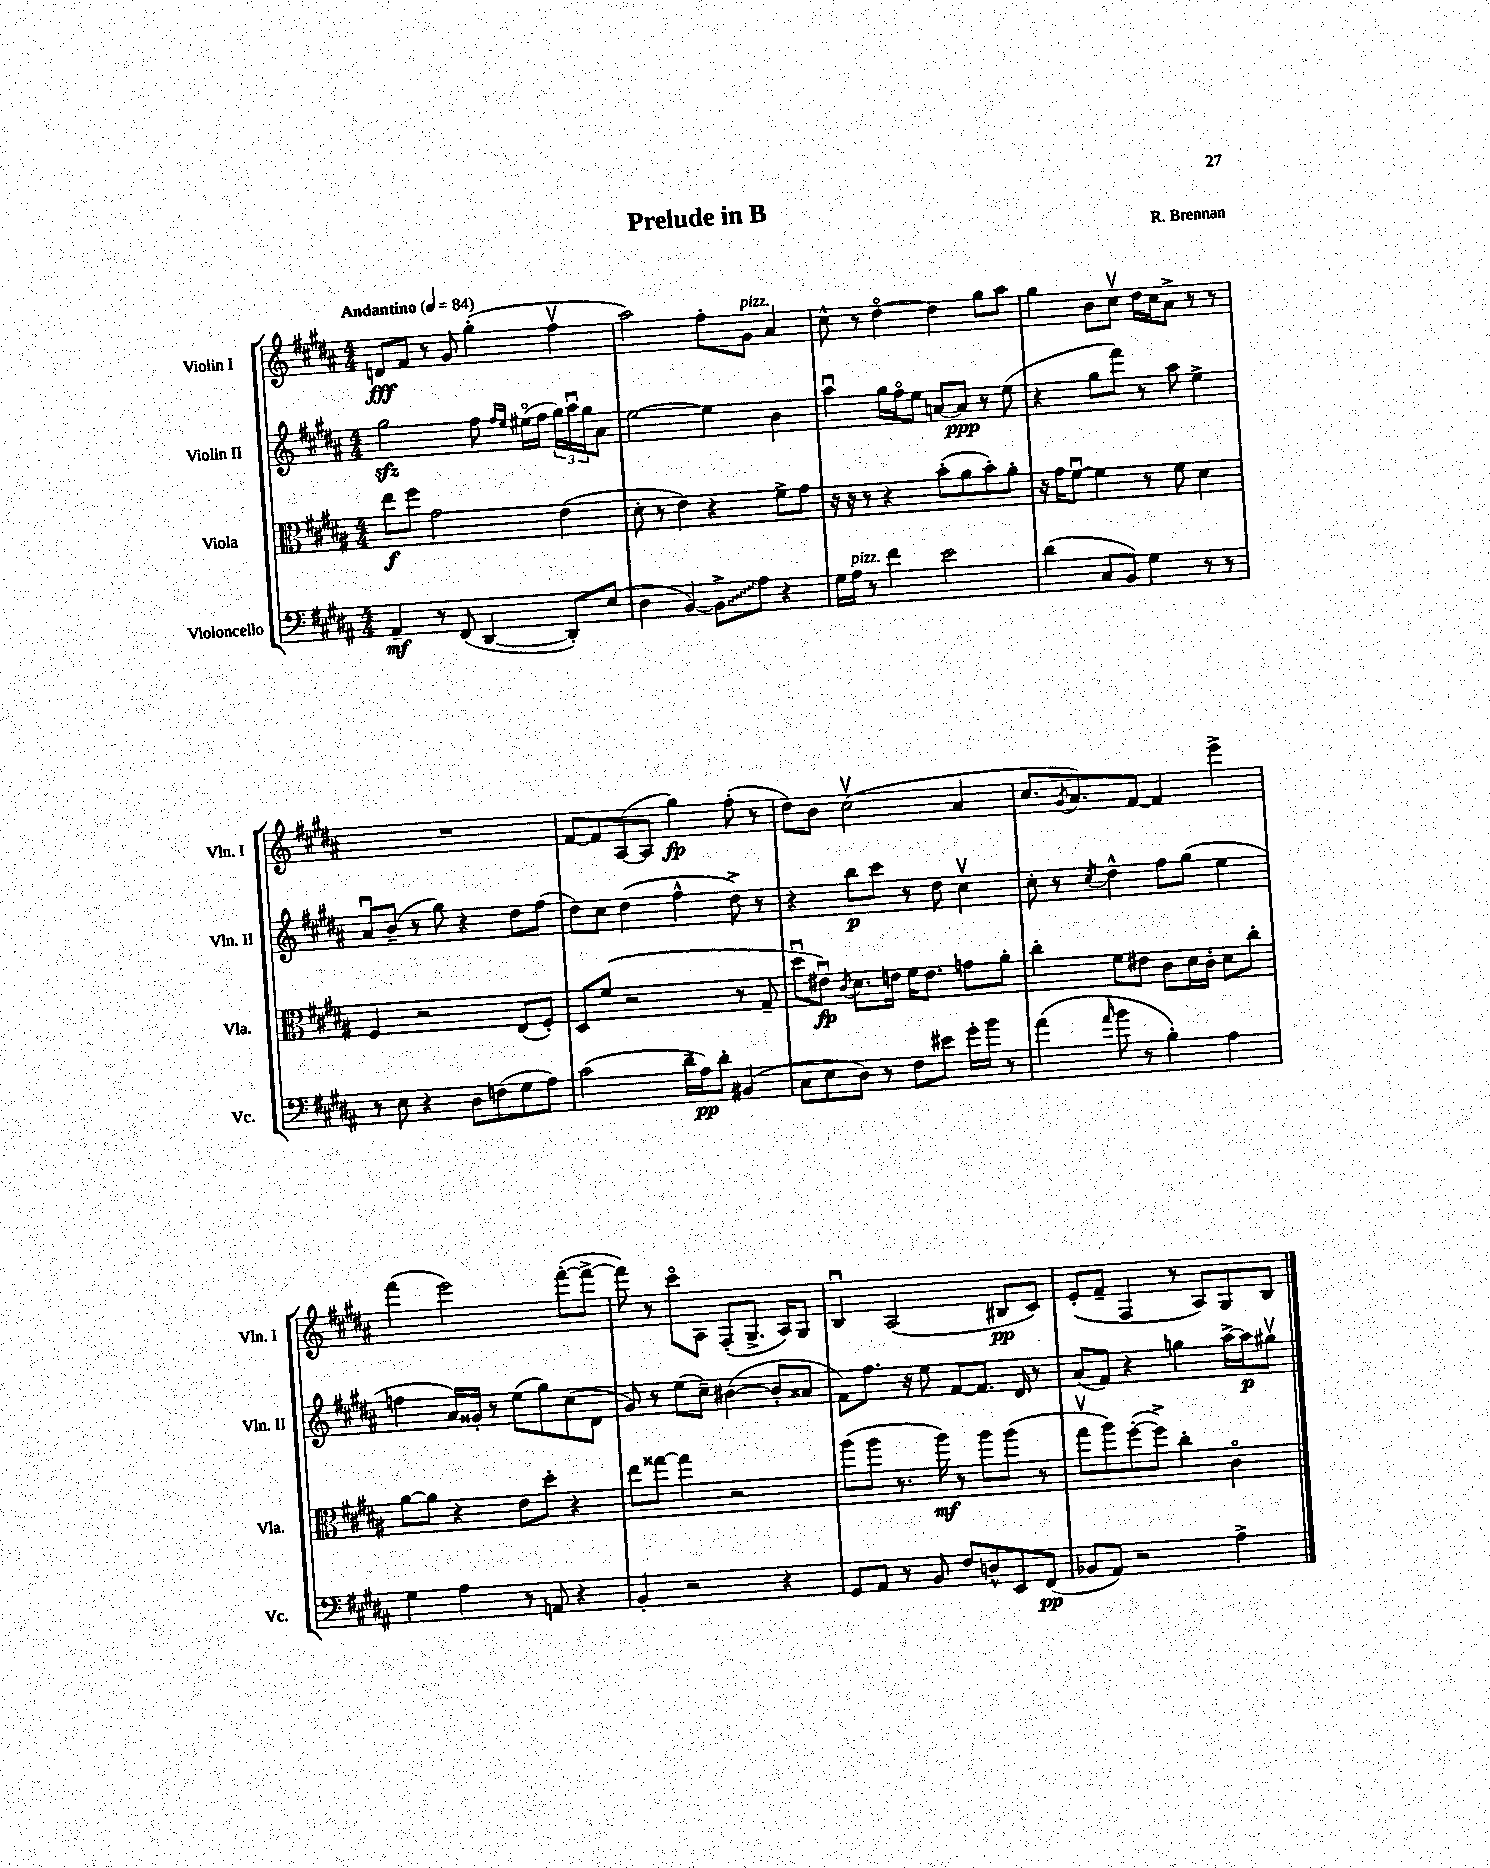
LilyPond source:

\header { title = "Prelude in B" composer = "R. Brennan" }
<<
\new StaffGroup <<
\new Staff = "s0" \with { instrumentName = "Violin I" shortInstrumentName = "Vln. I" } {
    \clef treble \key b \major \numericTimeSignature \time 4/4 \tempo "Andantino" 4 = 84
    d'8\fff fis'8 r8 gis'8 gis''4-.( fis''4\upbow |
    ais''2) fis''8-. gis'8^\markup { \italic "pizz." } ais'4 |
    cis''8-^ r8 dis''4~\flageolet dis''4 gis''8 ais''8 |
    gis''4 b'8 cis''8\upbow dis''16 cis''16 ais'8-> r8 r8 |
    R1 |
    fis'8~ fis'8 ais8~( ais8 gis''4\fp) fis''8-.( r8 |
    dis''8) b'8 cis''2\upbow( ais'4 |
    cis''8. \acciaccatura { gis'8 } ais'8.) fis'8~ fis'4 e'''4-> |
    fis'''4( e'''2) fis'''8~-.( fis'''8~-> |
    fis'''8) r8 cis'''8\flageolet ais8 fis8-.( gis8.-> ais16) gis8 |
    b4\downbow ais2( bis8\pp cis'8) |
    e'8-.( fis'8-- fis4 r8 ais8) gis8 b8 \bar "|." |
}
\new Staff = "s1" \with { instrumentName = "Violin II" shortInstrumentName = "Vln. II" } {
    \clef treble \key b \major \numericTimeSignature \time 4/4
    gis''2\sfz fis''8 \grace { fis''16 e''16 } eis''16\flageolet( fis''16 \tuplet 3/2 { gis''16) ais''16\downbow gis''16 } ais'8 |
    e''2~ e''4 b'4 |
    ais''4\downbow gis''16 fis''16\flageolet e''8 a'8~ a'8\ppp r8 e''8( |
    r4 gis''8 fis'''8) r8 ais''8 e''4-> |
    ais'8\downbow b'8--( r8 gis''8) r4 dis''8 fis''8( |
    dis''8) cis''8 dis''4( fis''4-^ dis''8->) r8 |
    r4 b''8\p cis'''8 r8 dis''8 cis''4\upbow |
    cis''8-. r8 \acciaccatura { cis''8 } dis''4-^ fis''8 gis''8( e''4 |
    f''4 ais'16) gisis'16-. r8 e''8( gis''8) cis''8( dis'8 |
    gis'8) r8 e''8( cis''8--) bis'4~( bis'8-. aisis'8 |
    fis'8) fis''8. r16 e''8 fis'8~ fis'8. dis'16 r8 |
    ais'8( fis'8) r4 g''4 ais''16~-> ais''16\p gis''8\upbow \bar "|." |
}
\new Staff = "s2" \with { instrumentName = "Viola" shortInstrumentName = "Vla." } {
    \clef alto \key b \major \numericTimeSignature \time 4/4
    e''8\f fis''8 gis'2 e'4( |
    dis'8-. r8 e'4) r4 fis'8-> gis'8 |
    r16 r16 r8 r4 b'8-.( ais'8 b'8-.) ais'8-. |
    r16 gis'16 fis'8~\downbow fis'4 r8 fis'8 dis'4 |
    fis4 r2 e8( fis8-.) |
    dis8 fis'8( r2 r8 gis8-- |
    dis''8\downbow eis'8\downbow\fp) \acciaccatura { cis'8 } dis'8. e'16 fis'16 e'8. g'8 ais'8-. |
    cis''4-. fis'8 eis'8 cis'8 dis'16 cis'16-. dis'8 cis''8-. |
    ais'8~ ais'8 r4 e'8 dis''8-. r4 |
    e''8 gisis''8~ gisis''4 r2 |
    ais''8( ais''8 r8. ais''16\mf) r8 ais''8 ais''8( r8 |
    gis''8\upbow ais''8) fis''8~-.( fis''8->) cis''4-. cis'4\flageolet \bar "|." |
}
\new Staff = "s3" \with { instrumentName = "Violoncello" shortInstrumentName = "Vc." } {
    \clef bass \key b \major \numericTimeSignature \time 4/4
    ais,4--\mf r8 fis,8( dis,4~ dis,8-.) e8( |
    dis4 b,4~) \once \override Glissando.style = #'zigzag b,8->\glissando ais8 r4 |
    gis16 ais16^\markup { \italic "pizz." } r8 fis'4 e'2 |
    dis'4( cis8 b,8) gis4 r8 r8 |
    r8 e8 r4 dis8 f8( gis8 ais8) |
    cis'2( dis'16-- ais16\pp) dis'8-. bis,4( |
    cis8 e8 dis8) r8 fis8 eis'8 gis'16-. b'16 r8 |
    ais'4( \grace { ais'16 } b'8 r8 b4-.) ais4 |
    gis4 ais4 r8 a,8 r4 |
    b,4-. r2 r4 |
    gis,8 ais,8 r8 b,8 fis8 d8-^ e,8 fis,8\pp( |
    bes,8 ais,8) r2 ais4-> \bar "|." |
}
>>
>>
\layout { \context { \Score \remove "Bar_number_engraver" } }
